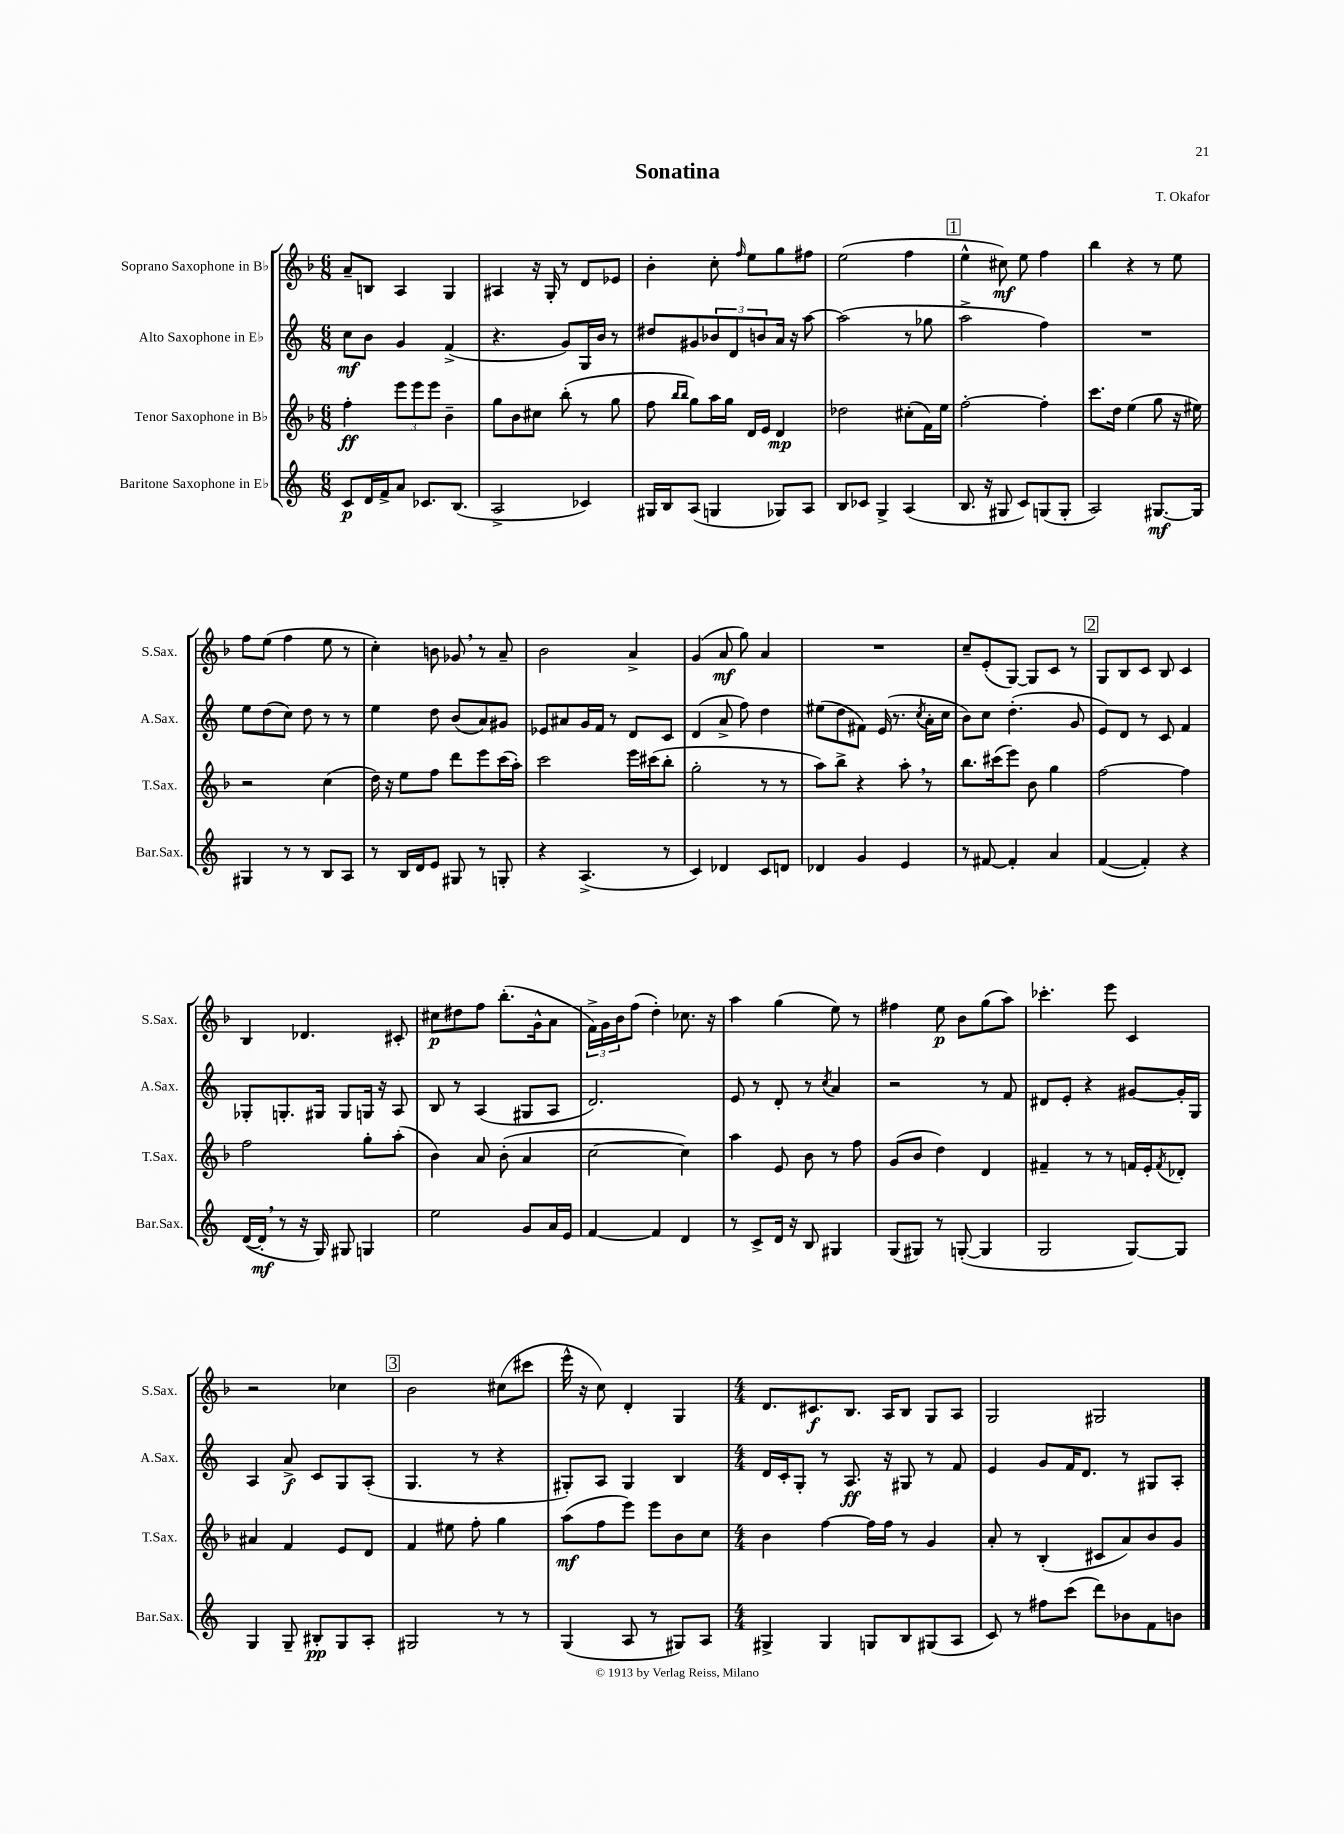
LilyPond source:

\header { title = "Sonatina" composer = "T. Okafor" }
<<
\new StaffGroup <<
\new Staff = "s0" \with { instrumentName = "Soprano Saxophone in Bb" shortInstrumentName = "S.Sax." } {
    \clef treble \key f \major \numericTimeSignature \time 6/8
    a'8-- b8 a4 g4 |
    ais4 r16 g16-. r8 d'8 ees'8 |
    bes'4-. c''8-. \grace { f''16 } e''8 g''8 fis''8 |
    e''2( f''4 |
    \mark \markup { \box "1" } e''4-^ cis''8\mf) e''8 f''4 |
    bes''4 r4 r8 e''8 |
    f''8 e''8( f''4 e''8 r8 |
    c''4-.) b'8 ges'8 \breathe r8 a'8-- |
    bes'2 a'4-> |
    g'4( a'8\mf g''8) a'4 |
    R2. |
    c''8-- e'8-.( g8~) g8 c'8 r8 |
    \mark \markup { \box "2" } g8 bes8 c'8 bes8 c'4 |
    bes4 des'4. cis'8-. |
    cis''8\p dis''8 f''8 bes''8.-.( g'16-^ a'8 |
    \tuplet 3/2 { f'16->) g'16 bes'16 } f''8( d''4-.) ces''8. r16 |
    a''4 g''4( e''8) r8 |
    fis''4 e''8\p bes'8 g''8( a''8) |
    ces'''4.-. e'''8 c'4 |
    r2 ces''4 |
    \mark \markup { \box "3" } bes'2 cis''8( cis'''8 |
    e'''16-^ r16 c''8) d'4-. g4 |
    \numericTimeSignature \time 4/4 d'8. cis'8.\f bes8. a16 bes8 g8 a8 |
    g2 gis2 \bar "|." |
}
\new Staff = "s1" \with { instrumentName = "Alto Saxophone in Eb" shortInstrumentName = "A.Sax." } {
    \clef treble \key c \major \numericTimeSignature \time 6/8
    c''8\mf b'8 g'4 f'4->( |
    r4. g'8) g16 b'16 r8 |
    dis''8 gis'8 \tuplet 3/2 { bes'8 d'8 b'8 } a'16 r16 a''8~ |
    a''2( r8 ges''8 |
    \mark \markup { \box "1" } a''2-> f''4) |
    R2. |
    e''8 d''8( c''8) d''8 r8 r8 |
    e''4 d''8 b'8( a'8) gis'8 |
    ees'8 ais'8 g'16 f'16 r8 d'8 c'8 |
    d'4( a'8-> f''8) d''4 |
    eis''8( d''8 fis'8) e'16( r8. \acciaccatura { c''8 } a'16-. c''16 |
    b'8) c''8 d''4.-.( g'8 |
    \mark \markup { \box "2" } e'8) d'8 r8 c'8 f'4 |
    ges8-. g8.-. gis16 gis8 g16 r16 a8 |
    b8 r8 a4( gis8 a8 |
    d'2.) |
    e'8 r8 d'8-. r8 \acciaccatura { c''8 } a'4 |
    r2 r8 f'8 |
    dis'8 e'8-. r4 gis'8~ gis'16-. g16 |
    a4 a'8->\f c'8 g8 a8-.( |
    \mark \markup { \box "3" } g4. r8 r4 |
    gis8-.) a8 gis4 b4 |
    \numericTimeSignature \time 4/4 d'16 c'16-. g8-. r8 a8.\ff r16 gis8 r8 f'8 |
    e'4 g'8 f'16 d'8. r8 gis8 a8-. \bar "|." |
}
\new Staff = "s2" \with { instrumentName = "Tenor Saxophone in Bb" shortInstrumentName = "T.Sax." } {
    \clef treble \key f \major \numericTimeSignature \time 6/8
    f''4-.\ff \tuplet 3/2 { e'''8 e'''8 e'''8 } bes'4-- |
    g''8 bes'8 cis''8 bes''8-.( r8 g''8 |
    f''8 \grace { bes''16 bes''16 } g''8) a''16 g''16 d'16 e'16 d'4\mp |
    des''2 cis''8-.( f'16) e''16 |
    \mark \markup { \box "1" } f''2~-. f''4-. |
    c'''8. d''16 e''4( g''8 r16 eis''16) |
    r2 c''4( |
    d''16) r16 e''8 f''8 d'''8 e'''8 c'''16( a''16-.) |
    c'''2 e'''16 cis'''16( bes''8-. |
    g''2-. r8 r8 |
    a''8) bes''8-> r4 a''8-. \breathe r8 |
    bes''8. cis'''16( e'''8) bes'8 g''4 |
    \mark \markup { \box "2" } f''2~ f''4 |
    f''2 g''8-. a''8-.( |
    bes'4) a'8 bes'8-.( a'4 |
    c''2~ c''4) |
    a''4 e'8 bes'8 r8 f''8 |
    g'8( bes'8 d''4) d'4 |
    fis'4-- r8 r8 f'16 e'16-. \acciaccatura { f'8 } des'8-. |
    ais'4 f'4 e'8 d'8 |
    \mark \markup { \box "3" } f'4 eis''8 f''8-. g''4 |
    a''8\mf( f''8 e'''8) e'''8 bes'8 c''8 |
    \numericTimeSignature \time 4/4 bes'4 f''4~ f''16 f''16 r8 g'4 |
    a'8-. r8 bes4-.( cis'8 a'8) bes'8 g'8 \bar "|." |
}
\new Staff = "s3" \with { instrumentName = "Baritone Saxophone in Eb" shortInstrumentName = "Bar.Sax." } {
    \clef treble \key c \major \numericTimeSignature \time 6/8
    c'8\p d'16 f'16-> a'8 ces'8. b8.( |
    a2-> ces'4) |
    gis16 b16 a8( g4 ges8) a8 |
    b8 ces'8 g4-> a4( |
    \mark \markup { \box "1" } b8. r16 gis8 c'8) g8( g8-. |
    a2) gis8.~\mf gis16 |
    gis4 r8 r8 b8 a8 |
    r8 b16 d'16 e'8 gis8 r8 g8-. |
    r4 a4.->( r8 |
    c'4) des'4 c'8 d'8 |
    des'4 g'4 e'4 |
    r8 fis'8~ fis'4-. a'4 |
    \mark \markup { \box "2" } f'4~( f'4-.) r4 |
    d'16~( d'16-.\mf \breathe r8 r16 g16) gis8 g4 |
    e''2 g'8 a'16 e'16 |
    f'4~ f'4 d'4 |
    r8 c'8-> d'16 r16 b8 gis4 |
    g8( gis8) r8 g8~-.( g4 |
    g2 g8~) g8 |
    g4 g8-- bis8-.\pp g8 a8-. |
    \mark \markup { \box "3" } gis2 r8 r8 |
    g4( a8 r8 gis8) a8 |
    \numericTimeSignature \time 4/4 gis4-> gis4 g8 b8 gis8( a8 |
    c'8) r8 fis''8 c'''8( d'''8) bes'8 f'8 b'8 \bar "|." |
}
>>
>>
\layout { \context { \Score \remove "Bar_number_engraver" } }
